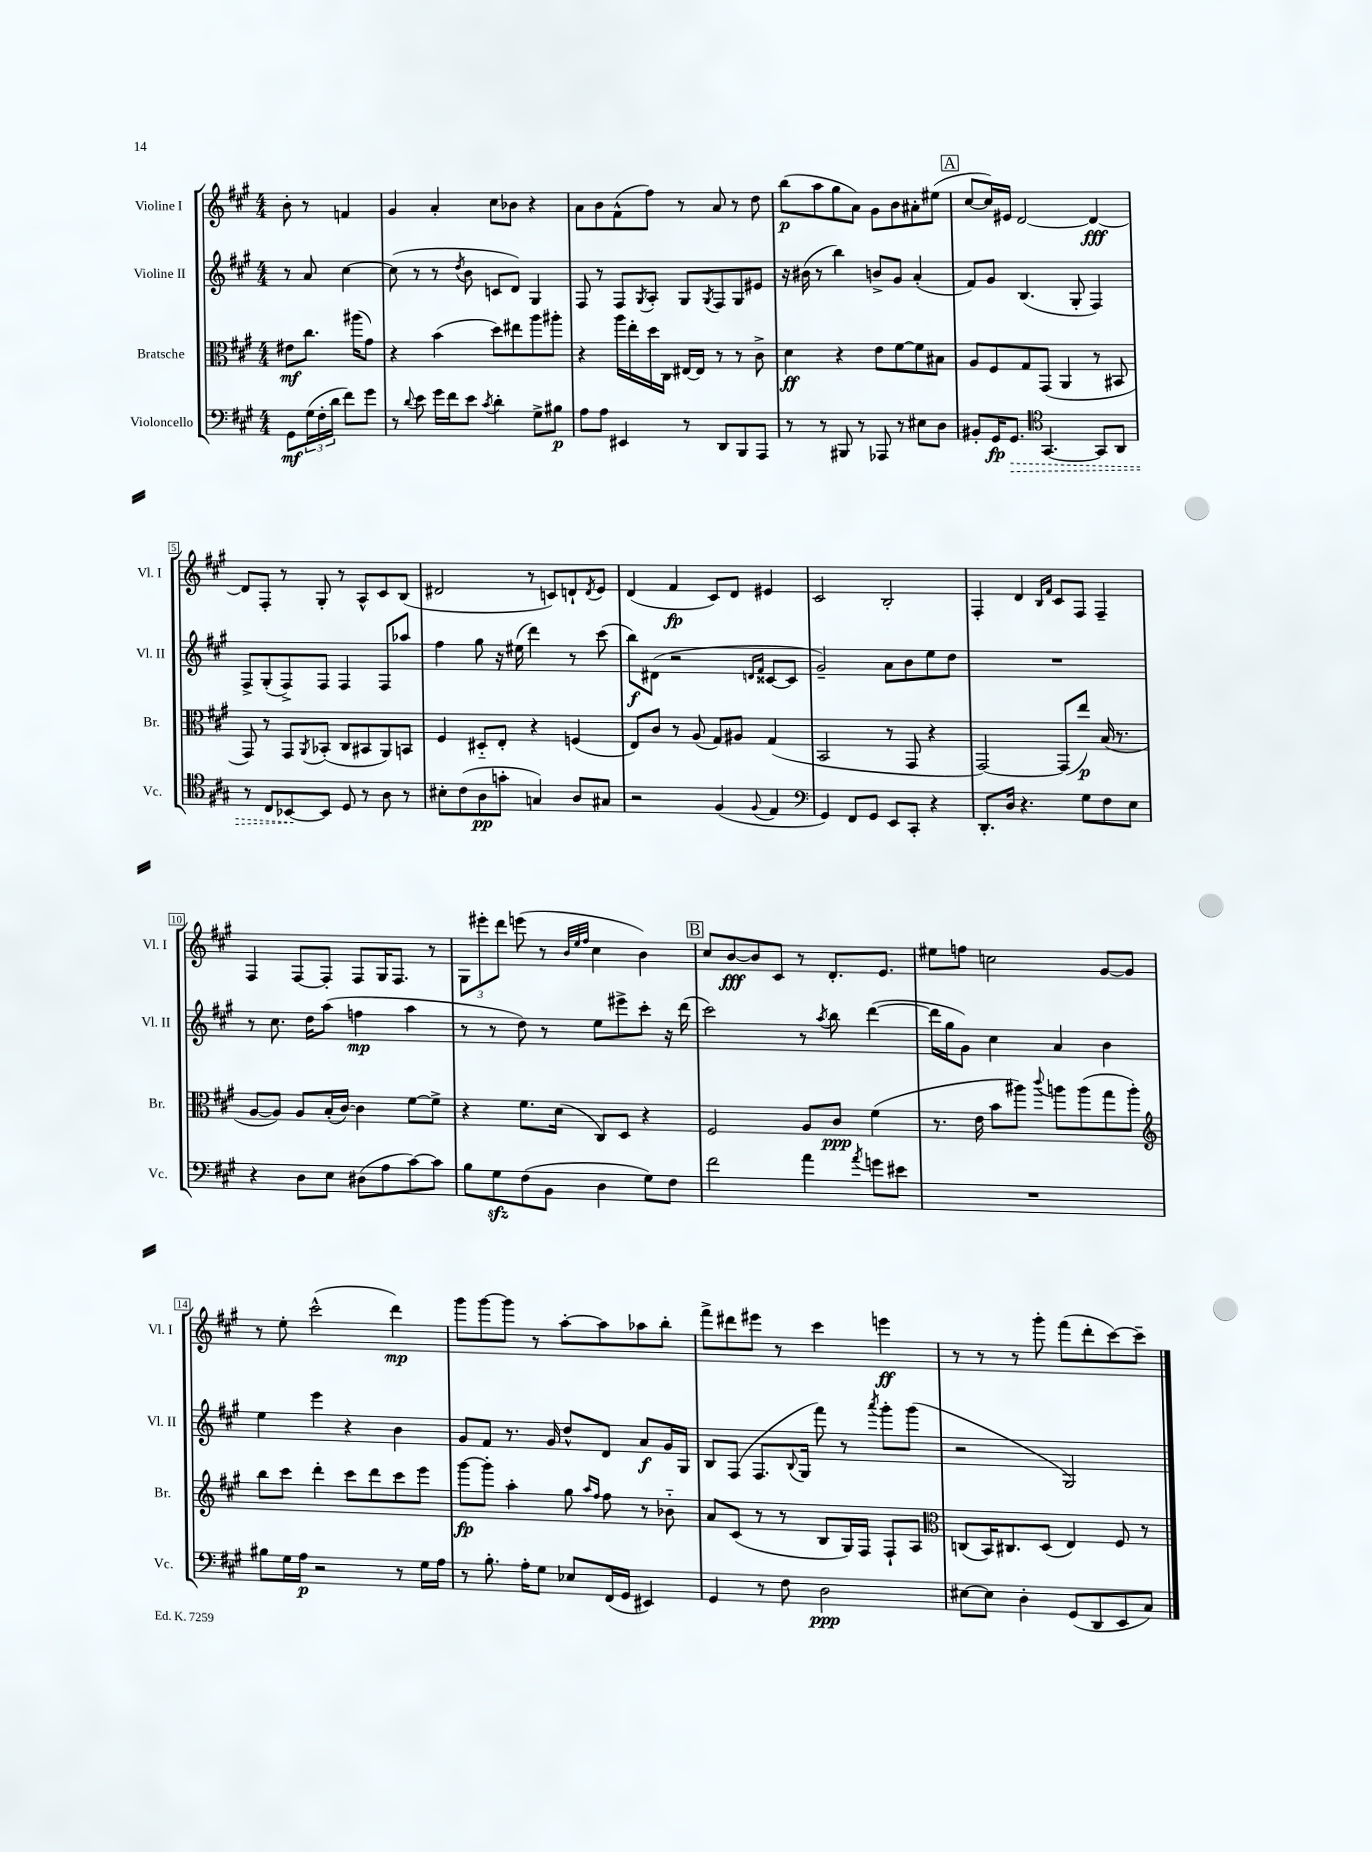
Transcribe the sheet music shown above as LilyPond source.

<<
\new StaffGroup <<
\new Staff = "s0" \with { instrumentName = "Violine I" shortInstrumentName = "Vl. I" } {
    \clef treble \key a \major \numericTimeSignature \time 4/4 \partial 2
    b'8-. r8 f'4 |
    gis'4 a'4-. cis''8 bes'8 r4 |
    a'8 b'8 fis'8-^( fis''8) r8 a'8 r8 d''8 |
    b''8\p( a''8 gis''8 a'8) gis'8 b'8 ais'8-. eis''8( |
    \mark \markup { \box "A" } cis''8~ cis''16) eis'16 d'2~ d'4~\fff |
    d'8 fis8-. r8 gis8-. r8 a8-^ cis'8 b8( |
    dis'2 r8 c'8) d'8-! \acciaccatura { d'8 } e'8 |
    d'4( fis'4\fp cis'8) d'8 eis'4 |
    cis'2 b2-. |
    fis4-. d'4 \grace { b16 fis'16 } cis'8 fis8 fis4-- |
    fis4 fis8~ fis8-. fis8 gis16 fis8. r8 |
    \tuplet 3/2 { gis8 eis'''8-. d'''8 } e'''8( r8 \grace { b'32 e''32 fis''32 } cis''4 b'4) |
    \mark \markup { \box "B" } cis''8 b'8~\fff b'8 cis'8 r8 d'8.-. e'8. |
    eis''8 f''8 c''2 gis'8~ gis'8 |
    r8 e''8-. cis'''2-^( d'''4\mp) |
    gis'''8 gis'''8~ gis'''8 r8 a''8~-. a''8 aes''8 b''8-. |
    fis'''8-> dis'''8 eis'''8 r8 cis'''4 e'''4\ff |
    r8 r8 r8 gis'''8-. fis'''8( d'''8-. cis'''8~) cis'''8-- \bar "|." |
}
\new Staff = "s1" \with { instrumentName = "Violine II" shortInstrumentName = "Vl. II" } {
    \clef treble \key a \major \numericTimeSignature \time 4/4 \partial 2
    r8 a'8 cis''4~ |
    cis''8( r8 r8 \acciaccatura { d''8 } b'8 c'8 d'8) gis4 |
    fis8 r8 fis8 \acciaccatura { gis8 } a8-. gis8 \acciaccatura { gis8 } fis8 gis8 eis'8 |
    r16 bis'16( r8 b''4) b'8-> gis'8 a'4-.( |
    \mark \markup { \box "A" } fis'8) gis'8 b4.( gis8-. fis4) |
    fis8-> gis8-.( fis8->) fis8 fis4 fis8 aes''8 |
    fis''4 gis''8 r16 eis''16( d'''4) r8 cis'''8( |
    b''8\f) dis'8( r2 \grace { d'16 fis'16 } cisis'8~ cisis'8 |
    gis'2--) a'8 b'8 e''8 d''8 |
    R1 |
    r8 cis''8. d''16 a''8( f''4\mp a''4 |
    r8 r8 d''8) r8 e''8 eis'''8-> cis'''8-. r16 d'''16( |
    \mark \markup { \box "B" } cis'''2) r8 \acciaccatura { a''8 } b''8 d'''4~( |
    d'''16 gis''16 gis'8) cis''4 a'4 b'4 |
    e''4 e'''4 r4 b'4 |
    gis'8 fis'8 r8. gis'16 d''8-^ d'8 a'8\f gis'16 gis16 |
    b8 fis8( fis8. \appoggiatura { b8 } gis16 fis'''8) r8 \acciaccatura { a'''8 } gis'''8-. gis'''8( |
    r2 gis2) \bar "|." |
}
\new Staff = "s2" \with { instrumentName = "Bratsche" shortInstrumentName = "Br." } {
    \clef alto \key a \major \numericTimeSignature \time 4/4 \partial 2
    eis'8\mf cis''8. ais''16( gis'8) |
    r4 b'4( d''8) eis''8 a''8 ais''8-. |
    r4 a''16 e''16-. d''16 cis16 eis16~ eis16 r8 r8 cis'8-> |
    d'4\ff r4 e'8 fis'8~ fis'8 bis8 |
    \mark \markup { \box "A" } a8 fis8 gis8 gis,8( a,4 r8 bis,8 |
    gis,8) r8 gis,8 \acciaccatura { a,8 } bes,8-.( cis8 bis,8 a,8) b,8 |
    fis4 dis8-_ e8-. r4 f4( |
    e8) cis'8 r8 a8( gis8) ais8 gis4( |
    b,2 r8 gis,8 r4 |
    gis,2~) gis,8( e''8\p) b16( r8. |
    a8~ a8) a8 b16-.( cis'16~) cis'4 fis'8~ fis'8-> |
    r4 fis'8. d'16( cis8) d8 r4 |
    \mark \markup { \box "B" } fis2 a8 cis'8\ppp fis'4( |
    r8. e'16 b'8 ais''8) \appoggiatura { cis'''8 } a''8 a''8( gis''8 a''8-.) |
    \clef treble b''8 cis'''8 d'''4-. cis'''8 d'''8 cis'''8 e'''8 |
    gis'''8~\fp gis'''8-. a''4-. gis''8 \grace { a''16 fis''16 } fis''8 r8 bes'8-_ |
    a'8 cis'8( r8 r8 b8 gis16) fis16 fis8-! a8 |
    \clef alto c8( b,16) cis8. d8( e4) fis8 r8 \bar "|." |
}
\new Staff = "s3" \with { instrumentName = "Violoncello" shortInstrumentName = "Vc." } {
    \clef bass \key a \major \numericTimeSignature \time 4/4 \partial 2
    gis,8\mf \tuplet 3/2 { gis16( fis16-. d'16 } fis'8) gis'8 |
    r8 \appoggiatura { d'8 } e'8 gis'16 fis'16 e'8 \acciaccatura { cis'8 } d'4-. gis8-> bis8\p |
    a8 a8 eis,4 r8 d,8 b,,8 a,,8 |
    r8 r8 bis,,8 r8 aes,,8 r8 eis8 d8 |
    \mark \markup { \box "A" } bis,8-. gis,16\fp \once \override Hairpin.style = #'dashed-line gis,8.\> \clef tenor gis,4.~ gis,8 a,8 |
    r8 cis8 bes,8~\! bes,8 d8 r8 a8 r8 |
    bis8-. cis'8( a8\pp g'8-. g4) a8 gis8 |
    r2 fis4( \appoggiatura { fis8 } e4 |
    \clef bass gis,4) fis,8 gis,8 e,8 cis,8-. r4 |
    d,8.-. d16 r4. gis8 fis8 e8 |
    r4 d8 e8 dis8( a8 cis'8~) cis'8 |
    b8 gis8\sfz fis8( b,8 d4 gis8) fis8 |
    \mark \markup { \box "B" } fis'2 a'4 \acciaccatura { a'8 } g'8 eis'8 |
    R1 |
    bis8 gis16 a16\p r2 r8 gis16 a16 |
    r8 b8.-. a16-. gis8 ees8 fis,16( gis,16 eis,4) |
    gis,4 r8 fis8 d2\ppp |
    eis8~ eis8 d4-. gis,8( d,8 e,8 cis8) \bar "|." |
}
>>
>>
\layout { \context { \Score \override BarNumber.stencil = #(make-stencil-boxer 0.1 0.3 ly:text-interface::print) } }
